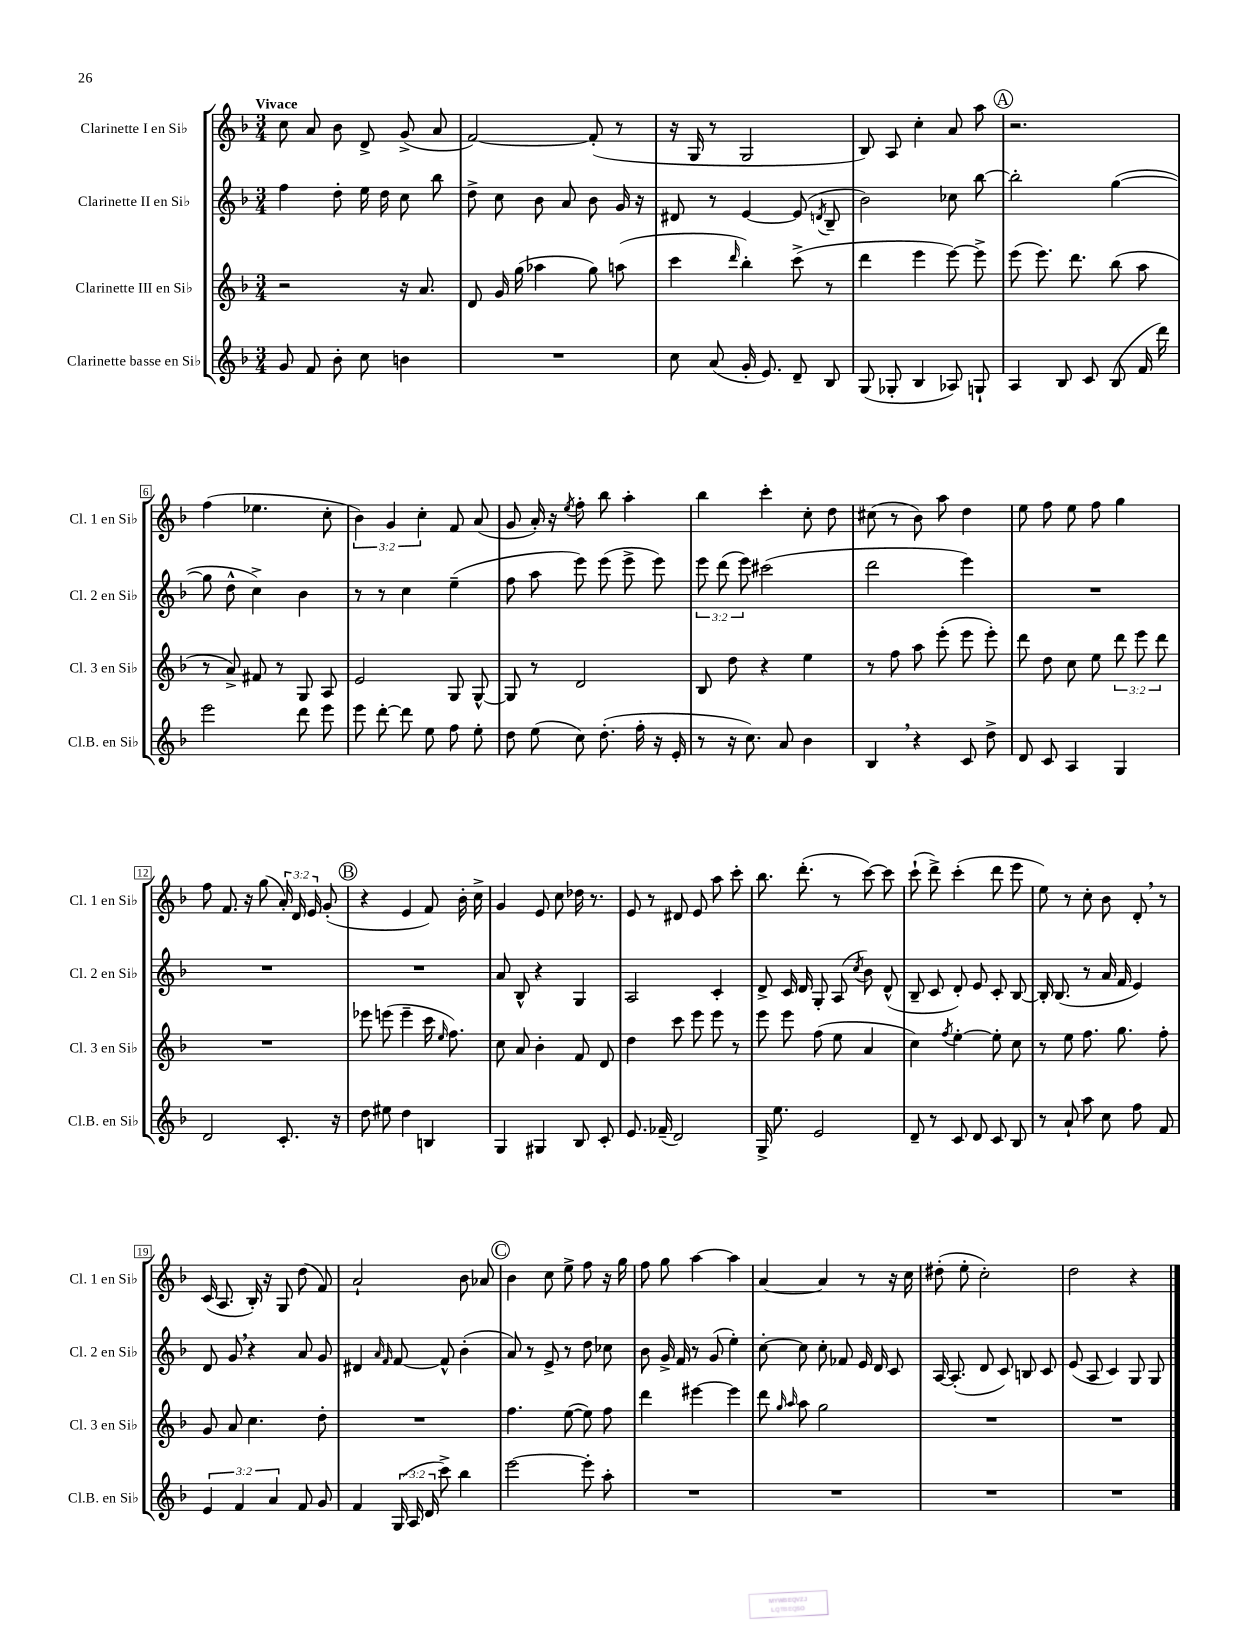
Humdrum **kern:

**kern	**kern	**kern	**kern
*part4	*part3	*part2	*part1
*staff4	*staff3	*staff2	*staff1
*I"Clarinette basse en Si♭	*I"Clarinette III en Si♭	*I"Clarinette II en Si♭	*I"Clarinette I en Si♭
*I'Cl.B. en Si♭	*I'Cl. 3 en Si♭	*I'Cl. 2 en Si♭	*I'Cl. 1 en Si♭
*clefG2	*clefG2	*clefG2	*clefG2
*k[b-]	*k[b-]	*k[b-]	*k[b-]
*M3/4	*M3/4	*M3/4	*M3/4
=1	=1	=1	=1
!	!	!	!LO:TX:a:B:t=Vivace
8g/	2r	4ff\	8cc\
8f/	.	.	8a/
8b-'\	.	8dd'\	8b-\
8cc\	.	16ee\	8d^/
.	.	16dd\	.
4bn\	16r	8cc\	(8g^/
.	8.a/	.	.
.	.	8bb-\	8a/
=2	=2	=2	=2
2.r	8d/	8dd^\	[2f/)
.	16g/	8cc\	.
.	(16gg\	.	.
.	4aa-X\	8b-\	.
.	.	8a/	.
.	8gg\)	8b-\	(8f'/]
.	(8aan\	16g/	8r
.	.	16r	.
=3	=3	=3	=3
8cc\	4ccc\	8d#X/	16r
.	.	.	16G/
(8a/	.	8r	8r
.	16qqddd/	.	.
16g'/	4bb-'\)	[4e/	2G/
8.e/)	.	.	.
8d~/	(8ccc^\	(8e/]	.
.	.	8qdn/	.
8B-/	8r	8B-~/	.
=4	=4	=4	=4
(8G/	4ddd\	2b-\)	8B-/)
8G-X'/	.	.	8A/
4B-/	4eee\	.	4cc'\
8A-X/)	[8eee\)	8cc-X\	8a/
8Gn`/	8eee^\]	[8bb-\	8aa\
!!LO:REH:place=s1:t=A
=5	=5	=5	=5
4A/	(8eee\	2bb-'\]	2.r
.	8.eee\)	.	.
8B-/	.	.	.
.	8.ddd\	.	.
8c/	.	.	.
(8B-/	(8bb-\	([4gg\	.
16f/	8aa\	.	.
16ddd\)	.	.	.
!!LO:LB:g=z
=6	=6	=6	=6
2eee\	8r	8gg\]	(4ff\
.	8a^/)	8dd^^\	.
.	8f#X/	4cc^\)	4.ee-X\
.	8r	.	.
8ddd\	8G/	4b-\	.
8eee\	8A/	.	8cc'\
=7	=7	=7	=7
8eee\	2e/	8r	6b-\)
[8ddd'\	.	8r	.
.	.	.	6g/
8ddd\]	.	4cc\	.
.	.	.	6cc'\
8ee\	.	.	.
8ff\	8G/	(4ee~\	8f/
8ee'\	[8G^^/	.	(8a/
=8	=8	=8	=8
8dd\	8G/]	8ff\	8g/
(8ee\	8r	8aa\	16a'/)
.	.	.	16r
.	.	.	8qee/
8cc\)	2d/	8eee\)	8ff'\
(8.dd'\	.	(8eee\	8bb-\
.	.	8eee^\	4aa'\
16ff'\	.	.	.
16r	.	8eee\)	.
16e'/	.	.	.
=9	=9	=9	=9
8r	8B-/	12eee\	4bb-\
.	.	(12ddd\	.
16r	8dd\	.	.
.	.	12eee\)	.
8.cc\)	.	.	.
.	4r	(2ccc#X\	4ccc'\
8a/	.	.	.
4b-\	4ee\	.	8cc'\
.	.	.	8dd\
=10	=10	=10	=10
4B-,/	8r	2ddd\	(8cc#X\
.	8ff\	.	8r
4r	8aa\	.	8b-\)
.	(8eee'\	.	8aa\
8c/	8eee\	4eee\)	4dd\
8dd^\	8eee'\)	.	.
=11	=11	=11	=11
8d/	8ddd\	2.r	8ee\
8c/	8dd\	.	8ff\
4A/	8cc\	.	8ee\
.	8ee\	.	8ff\
4G/	12ddd\	.	4gg\
.	12eee\	.	.
.	12ddd\	.	.
!!LO:LB:g=z
=12	=12	=12	=12
2d/	2.r	2.r	8ff\
.	.	.	8.f/
.	.	.	16r
.	.	.	(8gg\
8.c'/	.	.	24a'/)
.	.	.	24d/
.	.	.	24e/
.	.	.	(8g'/
16r	.	.	.
!!LO:REH:place=s1:t=B
=13	=13	=13	=13
8dd\	8eee-X\	2.r	4r
8ee#X\	(8eeen\	.	.
4dd\	4eee~\	.	4e/
4Bn/	16ccc\	.	8f/)
.	16qqee/	.	.
.	8.ff\)	.	.
.	.	.	16b-'\
.	.	.	16cc^\
=14	=14	=14	=14
4G/	8cc\	8a/	4g/
.	8a/	8B-^^/	.
4G#X/	4b-'\	4r	8e/
.	.	.	8cc\
8B-/	8f/	4G/	16dd-X\
.	.	.	8.r
8c'/	8d/	.	.
=15	=15	=15	=15
8.e/	4dd\	2A/	8e/
.	.	.	8r
(16f-X~/	.	.	.
2d/)	8ccc\	.	8d#X/
.	8eee\	.	8e/
.	8eee\	4c'/	8aa\
.	8r	.	8ccc'\
=16	=16	=16	=16
16G^/	8eee\	8d^/	8.bb-\
8.ee\	.	.	.
.	8eee\	16c/	.
.	.	16d/	(8.ddd'\
2e/	(8ff\	8G'/	.
.	8ee\	(8A/	8r
.	.	8qcc/	.
.	4a/	8b-\)	[8ccc\)
.	.	(8d^^/	8ccc\]
=17	=17	=17	=17
8d~/	4cc\)	8B-~/	(8ccc`\
8r	.	8c/	8ddd^\)
.	8qff/	.	.
8c/	[4ee'\	8d'/)	(4ccc'\
8d/	.	8e/	.
8c/	8ee'\]	8c'/	8ddd\
8B-/	8cc\	[8B-/	8eee\
=18	=18	=18	=18
8r	8r	16B-'/]	8ee\)
.	.	(8.B-/	.
8a`/	8ee\	.	8r
8aa\	8.ff\	8r	8cc'\
8cc\	.	16a/	8b-\
.	8.gg\	16f/	.
8ff\	.	4e/)	8d',/
8f/	8ff'\	.	8r
!!LO:LB:g=z
=19	=19	=19	=19
6e/	8g/	8d/	(16c/
.	.	.	8.A/
.	8a/	8g,/	.
6f/	.	.	.
.	4.cc\	4r	16B-'/)
.	.	.	16r
6a/	.	.	.
.	.	.	8G/
8f/	.	8a/	(8dd\
8g/	8dd'\	8g/	8f/)
=20	=20	=20	=20
4f/	2.r	4d#X/	2a`/
.	.	16qqa/	.
.	.	16qqf/	.
(24G/	.	[8f/	.
24A/	.	.	.
24d/	.	.	.
8ccc^\)	.	8f^^/]	.
4bb-\	.	(4b-'\	8b-\
.	.	.	8a-X/
!!LO:REH:place=s1:t=C
=21	=21	=21	=21
[2eee\	4.ff\	8a/)	4b-\
.	.	8r	.
.	.	8e^/	8cc\
.	([8ee\	8r	8ee^\
8eee'\]	8ee\])	8dd\	8ff\
8aa'\	8ff\	8cc-X\	16r
.	.	.	16gg\
=22	=22	=22	=22
2.r	4ddd\	8b-\	8ff\
.	.	16g^/	8gg\
.	.	16f/	.
.	[4eee#X\	8r	[4aa\
.	.	(8g/	.
.	4eee#\]	4ee'\)	4aa\]
=23	=23	=23	=23
2.r	8ddd\	[8cc'\	[4a/
.	16qqgg/	.	.
.	16qqaa/	.	.
.	8aa\	8cc\]	.
.	2gg\	8cc'\	4a/]
.	.	8f-X/	.
.	.	16e/	8r
.	.	16d/	.
.	.	8c/	16r
.	.	.	16cc\
=24	=24	=24	=24
2.r	2.r	[16A/	(8dd#X'\
.	.	(8.A'/]	.
.	.	.	8ee'\
.	.	8d/	2cc'\)
.	.	8c/)	.
.	.	8Bn/	.
.	.	8c/	.
=25	=25	=25	=25
2.r	2.r	(8e/	2dd\
.	.	8A/	.
.	.	4c/)	.
.	.	8G/	4r
.	.	8G/	.
==	==	==	==
*-	*-	*-	*-
